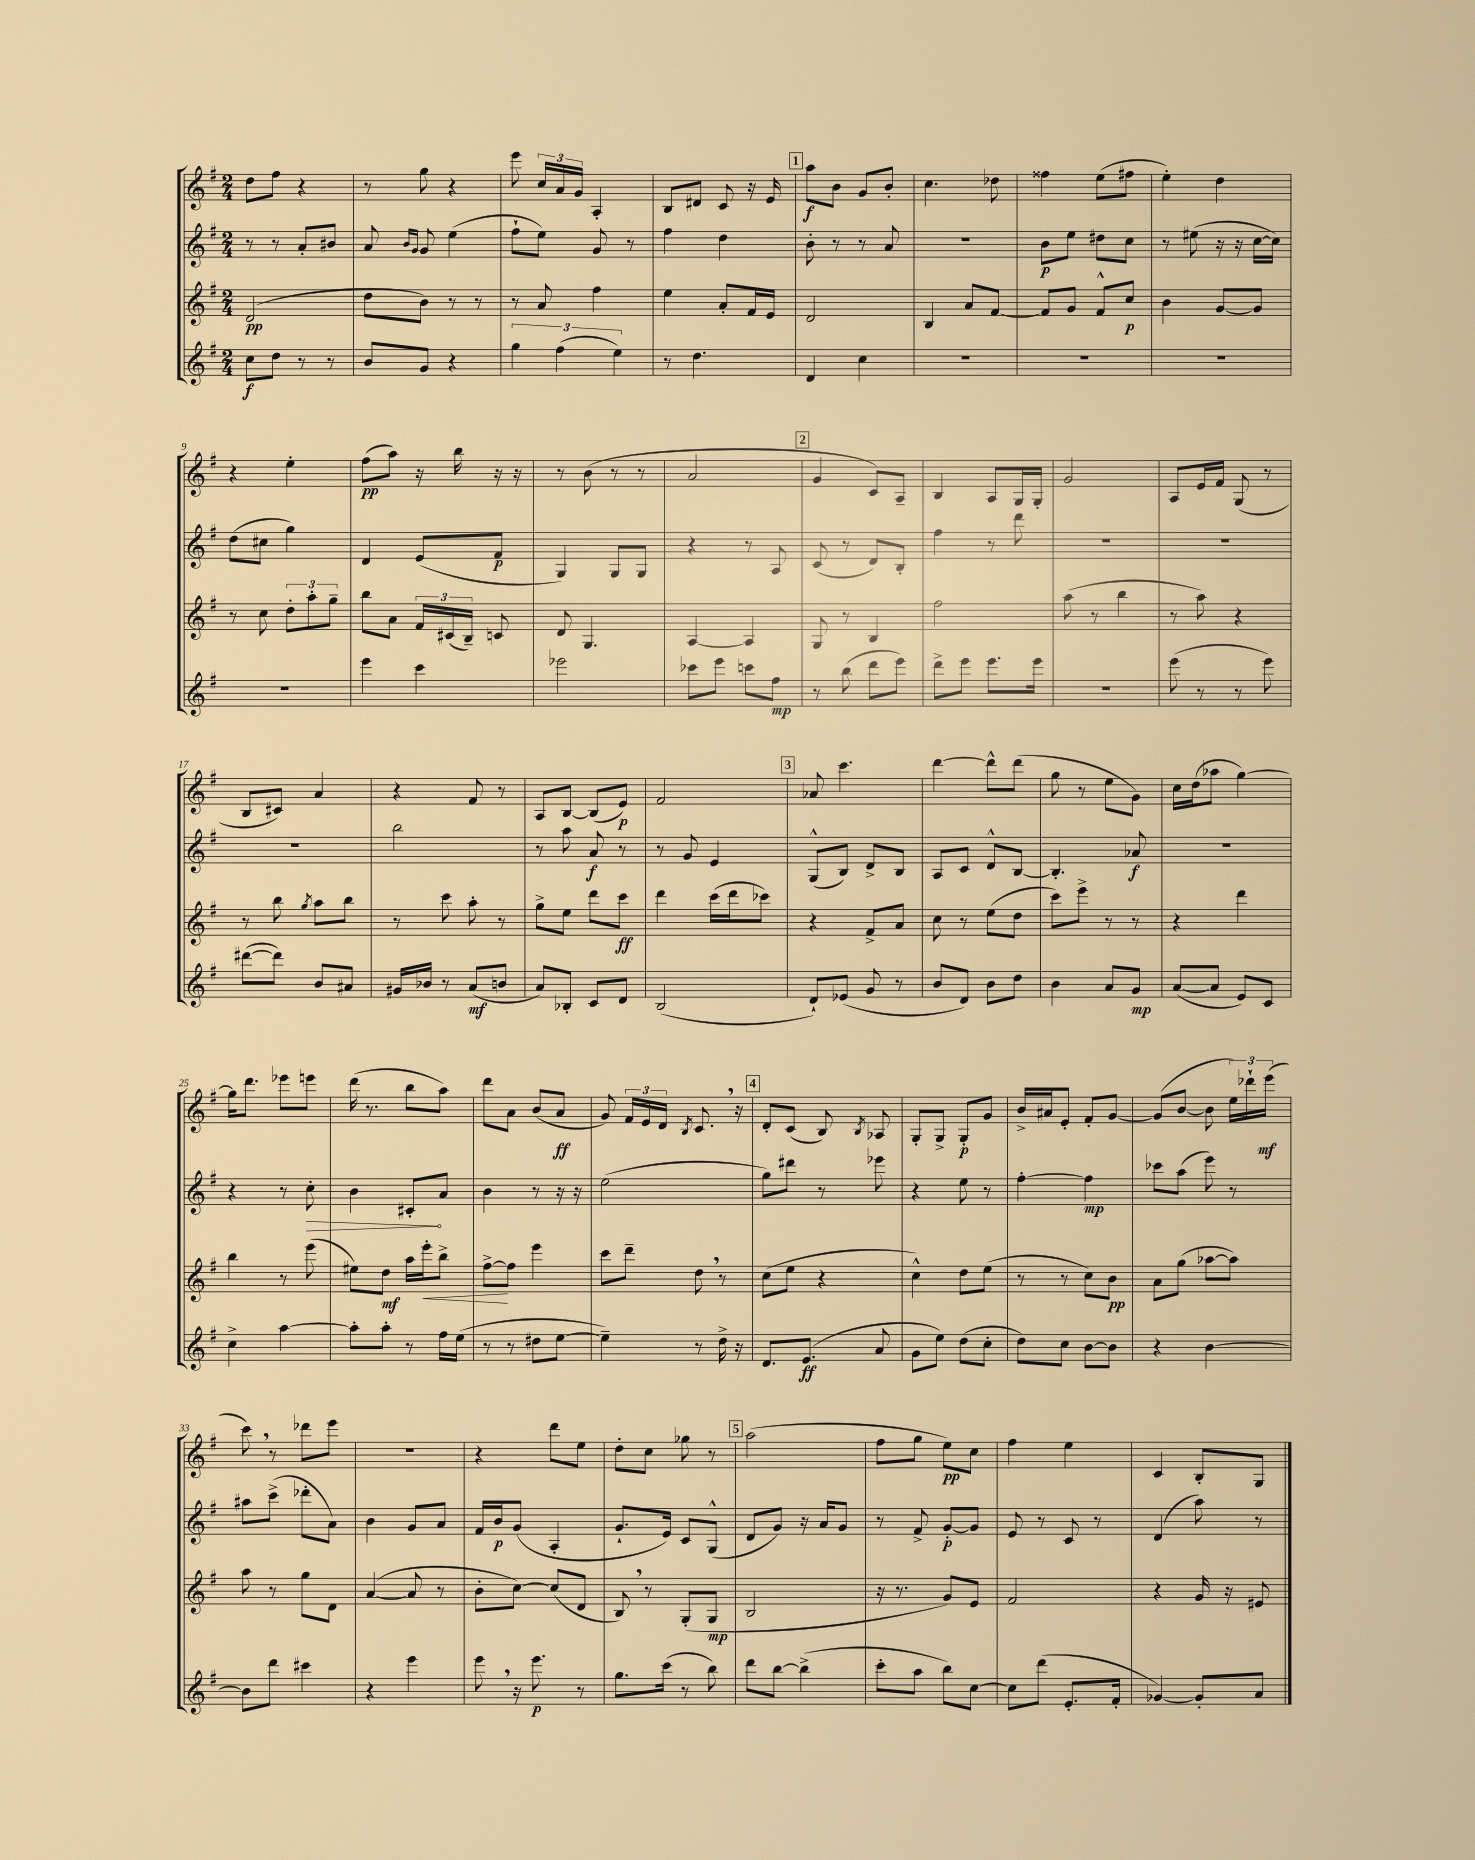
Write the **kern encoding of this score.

**kern	**kern	**kern	**kern
*staff4	*staff3	*staff2	*staff1
*clefG2	*clefG2	*clefG2	*clefG2
*k[f#]	*k[f#]	*k[f#]	*k[f#]
*M2/4	*M2/4	*M2/4	*M2/4
8cc	(2d	8r	8dd
8dd	.	8r	8ff#
8r	.	8a'	4r
8r	.	8b#	.
=	=	=	=
8b	8dd	8a	8r
.	.	16qqb	.
.	.	16qqg	.
8g	8b)	8g	8gg
4r	8r	(4ee	4r
.	8r	.	.
=	=	=	=
6gg	8r	8ff#`	8eee
.	8a	8ee)	24cc
(6ff#	.	.	24a
.	.	.	24g
.	4ff#	8g	4A'
6ee)	.	.	.
.	.	8r	.
=	=	=	=
8r	4ee	4ff#	8B
4.dd	.	.	8d#
.	8a'	4dd	8c
.	16f#	.	16r
.	16e	.	16e
=	=	=	=
4d	2d	8b'	8aa
.	.	8r	8b
4cc	.	8r	8g
.	.	8a	8b'
=	=	=	=
2r	4B	2r	4.cc
.	8a	.	.
.	[8f#	.	8dd-
=	=	=	=
2r	8f#]	8b	4ff##
.	8g	8ee	.
.	8f#^^	8dd#	(8ee
.	8cc	8cc	8ff#
=	=	=	=
2r	4b	8r	4ee')
.	.	(8ee#	.
.	[8g	16r	4dd
.	.	16r	.
.	8g]	[16cc	.
.	.	16cc])	.
=	=	=	=
2r	8r	(8dd	4r
.	8cc	8cc#	.
.	12dd'	4gg)	4ee'
.	12aa'	.	.
.	12gg~	.	.
=	=	=	=
4eee	8bb	4d	(8ff#
.	8a	.	8aa)
4ccc	24f#	(8e	16r
.	(24c#	.	.
.	.	.	16bb
.	24B~)	.	.
.	8c	8f#	16r
.	.	.	16r
=	=	=	=
2eee-	8d	4G)	8r
.	4.G	.	(8b
.	.	8G	8r
.	.	8G	8r
=	=	=	=
8ccc-	[4A	4r	2a
8eee	.	.	.
8ccc	4A]	8r	.
8ff#	.	8A	.
=	=	=	=
8r	8G	(8c	4g
(8bb	8r	8r	.
8ddd	4B	8d)	8c)
8eee)	.	8B'	8A~
=	=	=	=
8ddd^	2ff#	4ff#	4B
8eee	.	.	.
8.eee	.	8r	8A
.	.	8ddd	16G
16eee	.	.	16G'
=	=	=	=
2r	(8aa	2r	2g
.	8r	.	.
.	4bb	.	.
=	=	=	=
(8eee	8r	2r	8A
8r	8aa)	.	16e
.	.	.	16f#
8r	4r	.	(8G
8eee)	.	.	8r
=	=	=	=
([8ddd#	8r	2r	8B
8ddd#])	8bb	.	8c#)
.	8qgg	.	.
8b	8aa	.	4a
8a#	8bb	.	.
=	=	=	=
16g#	8r	2bb	4r
16b-	.	.	.
8r	8ccc	.	.
(8a	8aa'	.	8f#
8b	8r	.	8r
=	=	=	=
8a)	8gg^	8r	8A
8B-'	8ee	8aa	[8B
8c	8ddd	8a	(8B]
8d	8ccc	8r	8e)
=	=	=	=
(2B	4ddd	8r	2f#
.	.	8g	.
.	(16ccc	4e	.
.	16ddd	.	.
.	8ccc-)	.	.
=	=	=	=
8d`)	4r	(8G^^	8a-
(8e-	.	8B)	4.ccc
8g	8f#^	8d^	.
8r	8a	8B	.
=	=	=	=
8b	8cc	8A	[4ddd
8d)	8r	8c	.
8b	(8ee	8d^^	8ddd^^]
8dd	8dd	[8B	(8ddd
=	=	=	=
4b	8ccc)	4.B']	8gg
.	8eee^	.	8r
8a	8r	.	8ee
8g	8r	8a-	8g)
=	=	=	=
([8a	4r	2r	16cc
.	.	.	(16dd
8a]	.	.	8aa-
8e)	4ddd	.	[4gg)
8c	.	.	.
=	=	=	=
4cc^	4bb	4r	16gg]
.	.	.	8.ddd
[4aa	8r	8r	8eee-
.	(8eee	8cc'	8eee
=	=	=	=
8aa']	8ee#)	4b	(16ddd
.	.	.	8.r
8aa'	8dd	.	.
8r	16aa	8c#'	8bb
.	16eee'	.	.
16ff#	8bb^	8a	8aa)
(16ee	.	.	.
=	=	=	=
8r	[8ff#^	4b	8ddd
8r	8ff#]	.	8a
8dd#	4eee	8r	(8b
[8ee	.	16r	8a
.	.	16r	.
=	=	=	=
4ee~])	8ccc	(2ee	8g)
.	8ddd~	.	24f#
.	.	.	24e
.	.	.	24d
.	.	.	8qB
8r	8dd	.	8.c
16dd^	8r	.	.
16r	.	.	16r
=	=	=	=
8.d	(8cc	8gg)	8d'
.	8ee	8ddd#	(8c
(8.e	.	.	.
.	4r	8r	8B)
.	.	.	8qB
8a	.	8eee-	8A-
=	=	=	=
8g	4cc^^)	4r	8G'
8ee)	.	.	8G^
(8dd	8dd	8ee	8G'
8cc'	(8ee	8r	8g
=	=	=	=
8dd)	8r	[4ff#'	16b^
.	.	.	16a#
8cc	8r	.	8e'
[8b	8cc)	4ff#]	8f#'
8b]	8b	.	[8g
=	=	=	=
4r	8a	8ccc-	(8g]
.	(8gg	(8aa	[8b
[4b	[8aa-	8eee)	8b]
.	8aa-])	8r	24ee)
.	.	.	24ddd-`
.	.	.	(24eee
=	=	=	=
8b]	8aa	8aa#	8ccc)
8ddd	8r	(8ccc^	8r
4ccc#	8gg	8ddd-'	8ddd-
.	8d	8a)	8eee
=	=	=	=
4r	([4a	4b	2r
4eee	8a]	8g	.
.	8r	8a	.
=	=	=	=
8eee	8b'	16f#	4r
.	.	16b	.
16r	[8cc)	(8g	.
8.eee	.	.	.
.	(8cc]	4A'	8ddd
8r	8d	.	8ee
=	=	=	=
8.gg	8B)	8.g`	8dd'
.	8r	.	8cc
(16ccc	.	16e)	.
8r	(8G'	8c	8gg-
8bb)	8G	(8G^^	8r
=	=	=	=
8ddd	2B	8d	(2aa
[8bb	.	8g)	.
(4bb^]	.	16r	.
.	.	16a	.
.	.	8g	.
=	=	=	=
8ccc'	16r	8r	8ff#
.	8.r	.	.
8aa	.	8f#^	8gg
8bb)	8g)	[8g'	8ee)
[8cc	8e	8g]	8cc
=	=	=	=
8cc]	2f#	8e	4ff#
(8ddd	.	8r	.
8.e'	.	8c	4ee
.	.	8r	.
16f#'	.	.	.
=	=	=	=
[4g-)	4r	(4d	4c
8g-']	16g	8aa)	8B'
.	16r	.	.
8a	8e#	8r	8G
==	==	==	==
*-	*-	*-	*-
